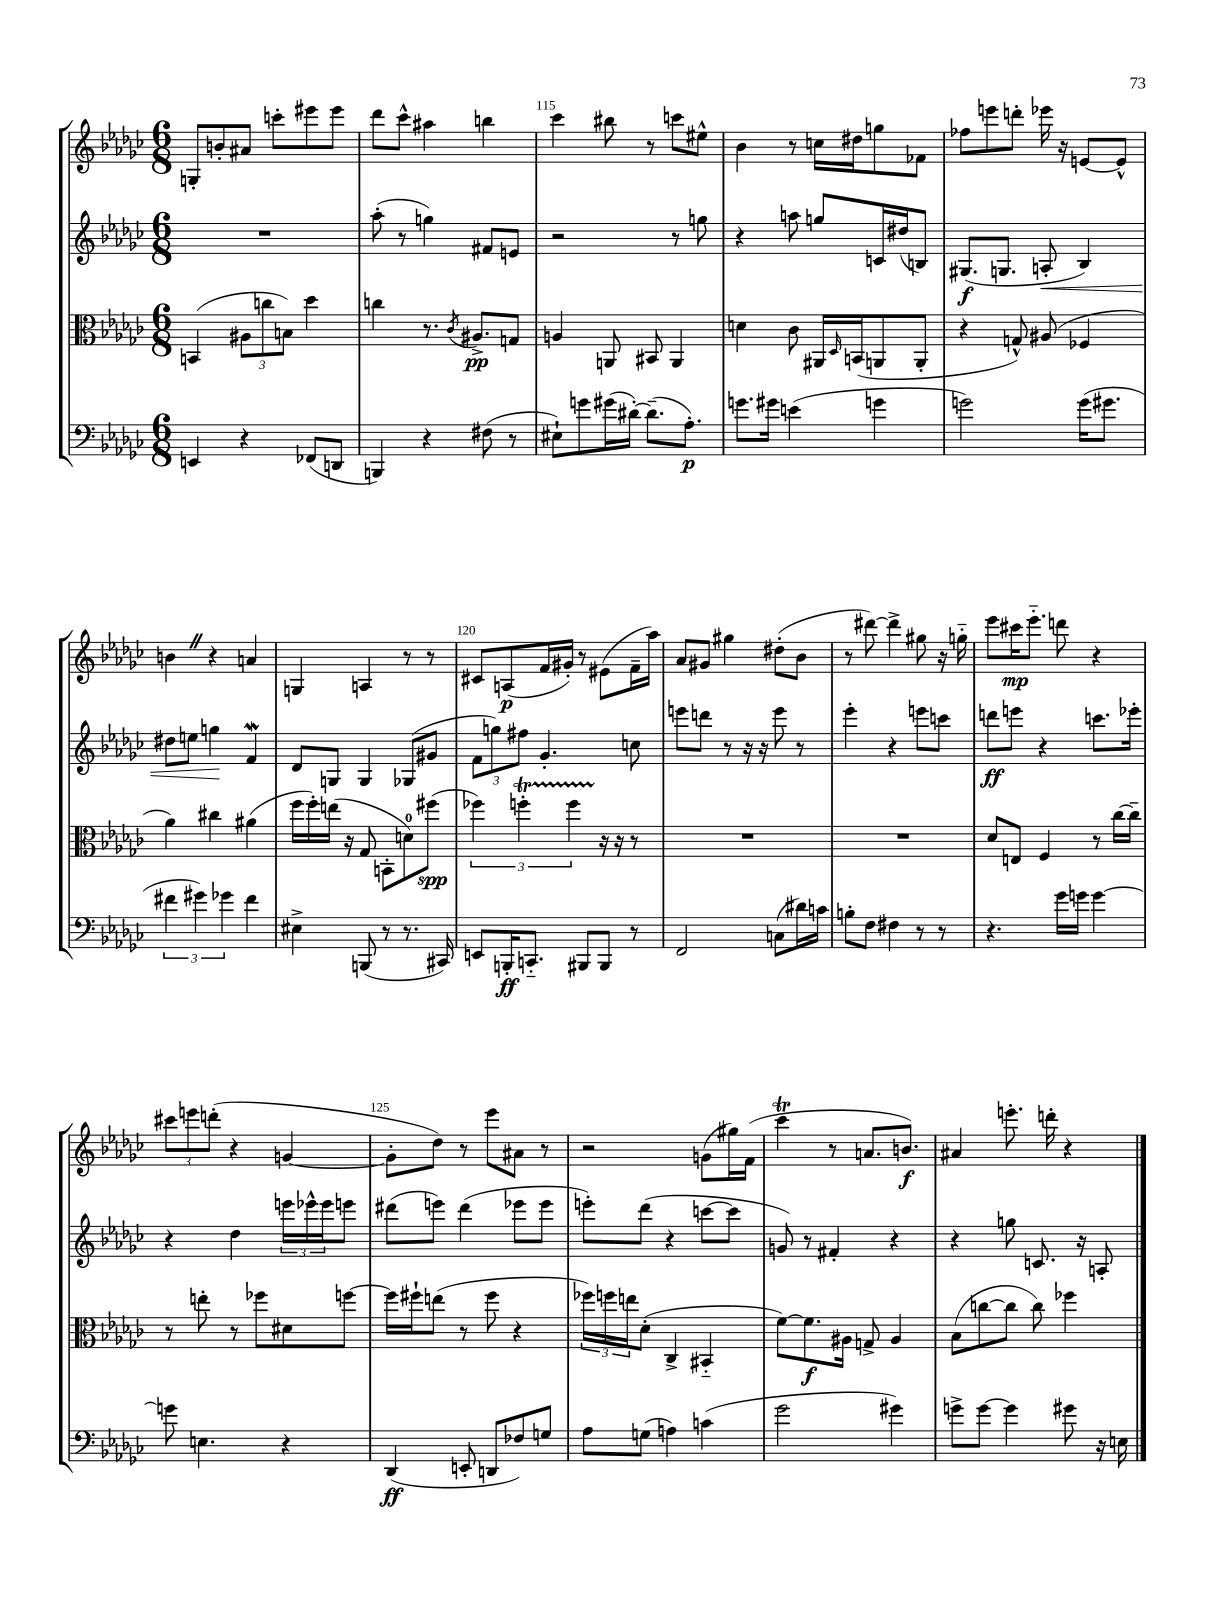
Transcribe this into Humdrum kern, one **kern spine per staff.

**kern	**kern	**kern	**kern
*staff4	*staff3	*staff2	*staff1
*clefF4	*clefC3	*clefG2	*clefG2
*k[b-e-a-d-g-c-]	*k[b-e-a-d-g-c-]	*k[b-e-a-d-g-c-]	*k[b-e-a-d-g-c-]
*M6/8	*M6/8	*M6/8	*M6/8
4EE	(4BB	2.r	8G'
.	.	.	8b'
4r	12A#	.	8a#
.	12cc	.	.
.	.	.	8ccc'
.	12B)	.	.
(8FF-	4dd-	.	8eee#
8DD	.	.	8eee#
=	=	=	=
4BBB)	4cc	(8aa-'	8ddd-
.	.	8r	8ccc-^^
4r	8.r	4gg)	4aa#
.	8qc-	.	.
.	8.A#^	.	.
(8F#	.	8f#	4bb
8r	8G	8e	.
=	=	=	=
8E#`)	4A	2r	4ccc-
8g	.	.	.
(16g#	8AA	.	8bb#
[16d#')	.	.	.
(8.d#~]	8BB#	.	8r
.	4AA	8r	8ccc
8.A-')	.	.	.
.	.	8gg	8ee#^^
=	=	=	=
8.g	4d	4r	4b-
16g#	.	.	.
(4e	8c-	8aa	8r
.	16AA#	8gg	16cc
.	16qqD-	.	.
.	(16BB	.	16dd#
4g	8AA	16c	8gg
.	.	(16dd#	.
.	8AA'	8B)	8f-
=	=	=	=
2g)	4r	(8.G#	8ff-
.	.	.	8eee
.	.	8.G	.
.	8G^^)	.	8ddd'
.	(8A#	8A'	16eee-
.	.	.	16r
(16g	4F-	4B-)	[8e
8.g#	.	.	.
.	.	.	8e^^]
=	=	=	=
6f#	4a-)	8dd#	4b
.	.	8ee	.
6g#)	.	.	.
.	4cc#	4gg	4r
6g-	.	.	.
4f#	(4a#	4f	4a
=	=	=	=
4E#^	16ff	8d-	4G
.	16ff')	.	.
.	(16ee	8G	.
.	16r	.	.
(8BBB	8G-	4G	4A
8r	8BB'	.	.
8.r	8d)	(8G-	8r
.	(8ff#	8g#	8r
16CC#)	.	.	.
=	=	=	=
8EE	6ff-)	12f	8c#
.	.	12gg)	.
16BBB'	.	.	(8A
.	6ff'	12ff#	.
8.CC'~	.	.	.
.	.	4.g-'	16f
.	.	.	16g#')
.	6ff	.	.
8BBB#	.	.	8r
8BBB#	16r	.	(8e#
.	16r	.	.
8r	8r	8cc	16f~
.	.	.	16aa-)
=	=	=	=
2FF	2.r	8eee	8a-
.	.	8ddd	8g#
.	.	8r	4gg#
.	.	16r	.
.	.	16r	.
(8C	.	8eee	(8dd#'
16d#)	.	8r	8b-
16c	.	.	.
=	=	=	=
8B'	2.r	4eee-'	8r
8F	.	.	[8ddd#)
4F#	.	4r	4ddd#^]
8r	.	8eee	8gg#
8r	.	8ccc	16r
.	.	.	16gg'~
=	=	=	=
4.r	8d-	8ddd	8eee-
.	8E	8eee	16ccc#
.	.	.	8.eee-'~
.	4F	4r	.
16g-	.	.	8ddd
16g	.	.	.
[4g	8r	8.ccc	4r
.	[16cc-	.	.
.	16cc-~]	16eee-'	.
=	=	=	=
8g]	8r	4r	12ccc#
.	.	.	12eee
4.E	8ee'	.	.
.	.	.	(12ddd'
.	8r	4dd-	4r
.	8ff-	.	.
4r	8d#	24eee	[4g
.	.	24eee-^^	.
.	.	24eee-	.
.	[8ff	8eee	.
=	=	=	=
(4DD-	16ff]	(8ddd#	8g']
.	16ff#`	.	.
.	(8ee	8eee)	8dd-)
8EE'	8r	(4ddd#	8r
8DD	8ff#	.	8eee-
8F-)	4r	8eee-	8a#
8G	.	8eee-	8r
=	=	=	=
8A-	24ff-)	8eee')	2r
.	24ff	.	.
.	24ee	.	.
(8G	(8d-'	(8ddd-	.
4A)	4C-^	4r	.
(4c	4BB#'~	[8ccc	(8g
.	.	8ccc]	16gg#)
.	.	.	(16f
=	=	=	=
2g-	[8f)	8g)	4ccc-
.	8.f]	8r	.
.	.	4f#'	8r
.	16A#	.	.
.	8G^	.	8.a
4g#)	4A#	4r	.
.	.	.	8.b)
=	=	=	=
8g^	(8B-	4r	4a#
[8g	[8cc	.	.
4g]	8cc]	8gg	8.eee'
.	8cc)	8.c	.
.	.	.	16ddd'
8g#	4ff-	.	4r
.	.	16r	.
16r	.	8A'	.
16E	.	.	.
==	==	==	==
*-	*-	*-	*-
